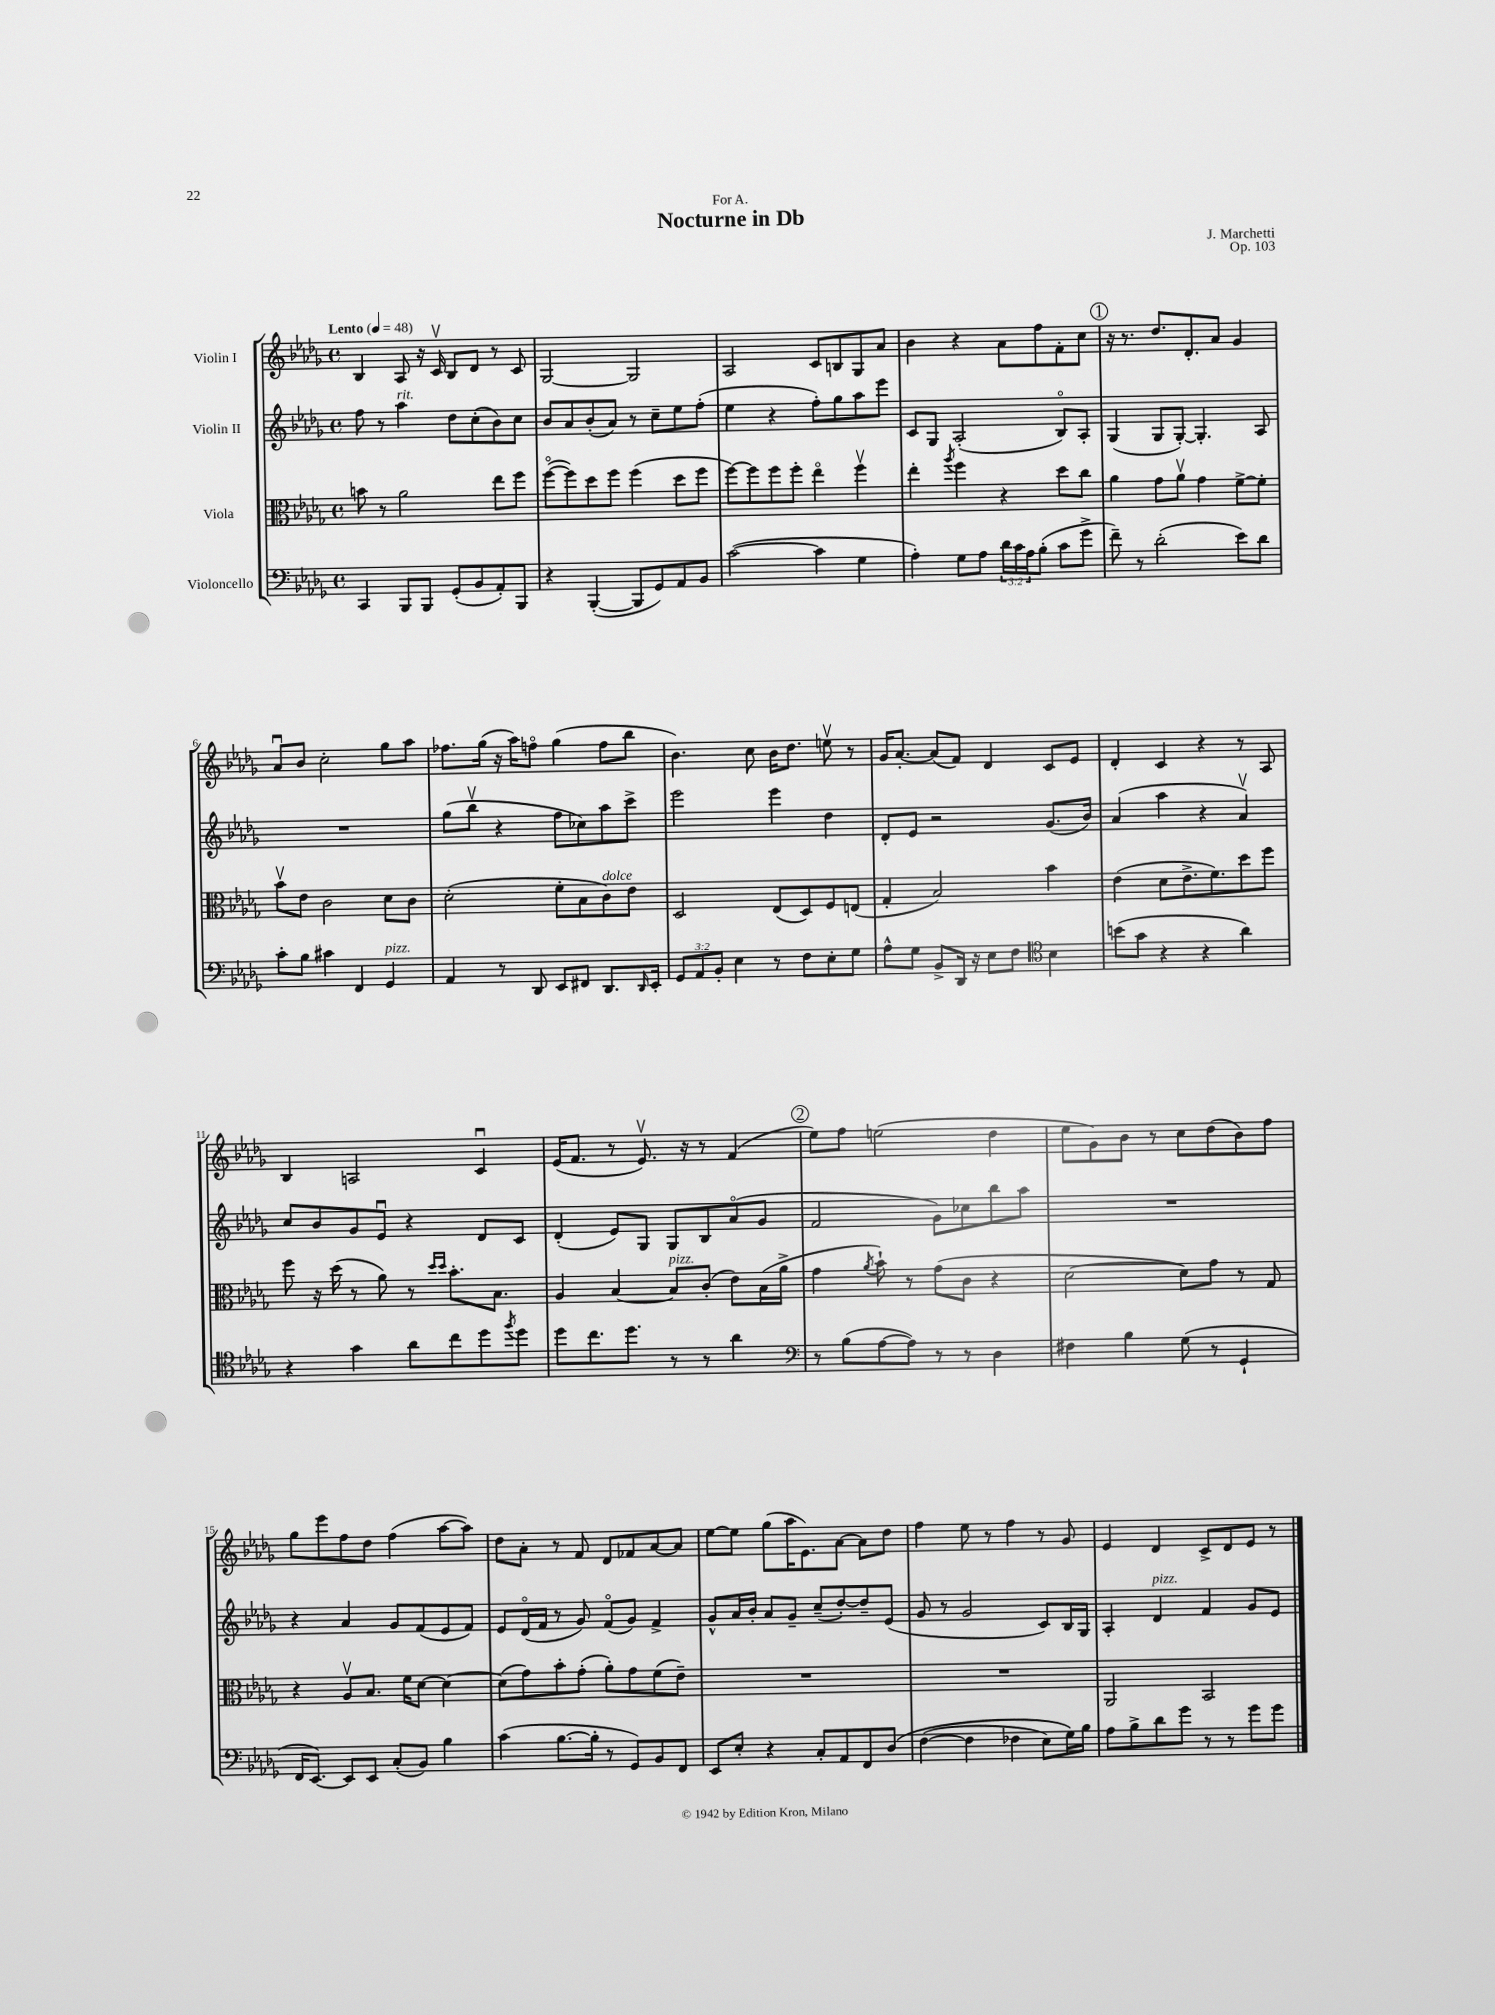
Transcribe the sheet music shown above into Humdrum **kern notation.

**kern	**kern	**kern	**kern
*staff4	*staff3	*staff2	*staff1
*clefF4	*clefC3	*clefG2	*clefG2
*k[b-e-a-d-g-]	*k[b-e-a-d-g-]	*k[b-e-a-d-g-]	*k[b-e-a-d-g-]
*M4/4	*M4/4	*M4/4	*M4/4
*met(c)	*met(c)	*met(c)	*met(c)
*MM48	*MM48	*MM48	*MM48
4CC/	8b\	8ff\	4B-/
.	8r	8r	.
8BBB-/L	2a-\	4aa-\	8A-/
8BBB-/J	.	.	16r
.	.	.	16cv/
(8GG-'/L	.	8dd-\L	8B-/L
8BB-/	.	(8cc'\	8d-/J
8AA-'/)	8ee-\L	8b-\)	8r
8BBB-/J	8ff\J	8cc\J	8c/
=	=	=	=
4r	([8ffo\L	8b-/L	[2G-/
.	8ff\])	8a-/	.
([4BBB-'/	8dd-\	(8b-'/	.
.	8ff\J	8a-/J)	.
8BBB-/]L	(4ff\	8r	2G-/]
8GG-/)	.	8cc~\L	.
8AA-/	8dd-\L	8ee-\	.
8BB-/J	8ff\J	(8ff'\J	.
=	=	=	=
([2c\	[8ff\L)	4ee-\	2A-/
.	8ff\]	.	.
.	8ff\	4r	.
.	8ff'\J	.	.
4c\]	4ee-o\	8ff'\L)	8c/L
.	.	8gg-\	8B/
4G-\	4ffv\	8aa-\	8G-/
.	.	8eee-\J	8a-/J
=	=	=	=
4A-'\)	4ee-'\	8c/L	4b-\
.	.	8G-/J	.
.	8qaa-/	.	.
8G-\L	4ff\	(2A-'/	4r
8A-\J	.	.	.
24d-\LL	4r	.	8a-\L
24c\	.	.	.
24A-\J	.	.	.
(8B-'\J	.	.	8ff\
8c\L	8dd-\L	8B-o/L)	8f'\
8g-^\J	8cc\J	8A-'/J	8cc\J
=	=	=	=
8f~\)	4a-\	(4G-/	16r
.	.	.	8.r
8r	.	.	.
(2d-'\	8g-\L	8G-/L	8.dd-/L
.	8a-v\J	[8G-'/J)	.
.	.	.	8.d-'/
.	4g-\	4.G-'/]	.
.	.	.	8a-/J
8e-\L)	[8f^\L	.	4g-/
8d-\J	8f'\]J	8A-/	.
=	=	=	=
8c'\L	8b-v\L	1r	8a-u/L
8B-\J	8e-\J	.	8b-/J
4c#\	2c\	.	2cc'\
4FF/	.	.	.
4GG-/	8d-\L	.	8gg-\L
.	8c\J	.	8aa-\J
=	=	=	=
4AA-/	(2d-'\	(8gg-\L	8.ff-\L
.	.	8bb-v\J	.
.	.	.	(16gg-\Jk
8r	.	4r	16r
.	.	.	16aa-\LK)
8DD-/	.	.	8ffo\J
8EE-/L	8f'\L	8ff\L	(4gg-\
8FF#/J	8B-\	8cc-\)	.
8.DD-/L	8c\)	8aa-\	8ff\L
.	8e-\J	8ccc^\J	8bb-\J
16qqDD-/	.	.	.
16EE-'/Jk	.	.	.
=	=	=	=
12GG-/L	2D-/	2eee-\	4.b-\)
12AA-/	.	.	.
12BB-'/J	.	.	.
4E-\	.	.	.
.	.	.	8cc\
8r	(8E-/L	4eee-\	16b-\LK
.	.	.	8.dd-\J
8F\L	8D-/)	.	.
8E-'\	8F/	4dd-\	8eev\
8G-\J	(8E/J	.	8r
=	=	=	=
8A-^^\L	4G-'/	8d-'/L	16g-/LK
.	.	.	[8.a-'/J
8G-\J	.	8e-/J	.
8BB-^/L	2B-/)	2r	(8a-/]L
16DD-/Jk	.	.	8f/J)
16r	.	.	.
8E-\L	.	.	4d-/
8F\J	.	.	.
*clefC4	*	*	*
4B-\	4b-\	(8.g-/L	8c/L
.	.	.	8e-/J
.	.	16b-/Jk)	.
=	=	=	=
(8b\L	(4e-\	(4a-/	4d-'/
8g-\J	.	.	.
4r	8d-\L	4aa-\	4c/
.	8.e-^\	.	.
4r	.	4r	4r
.	8.f\)	.	.
4a-\)	8dd-\	4a-v/)	8r
.	8ff\J	.	8A-/
=	=	=	=
4r	8ff\	8cc/L	4B-/
.	16r	8b-/	.
.	(16dd-\	.	.
4g-\	8r	8g-/	2A/
.	8a-\)	8e-u/J	.
8a-\L	8r	4r	.
.	16qqdd-/LL	.	.
.	16qqdd-/JJ	.	.
8cc\	8.b-'\L	.	.
8dd-\	.	8d-/L	4cu/
.	8.B-\J	.	.
8qff/	.	.	.
8dd-\J	.	8c/J	.
=	=	=	=
8dd-\L	4A-/	(4d-'/	(16e-/LK
.	.	.	8.f/J
8.cc\	.	.	.
.	[4B-/	8e-/L)	8r
8.dd-\J	.	.	.
.	.	8G-/J	8.e-v/)
8r	8B-/]L	8G-/L	.
.	.	.	16r
8r	(8c'/J	8B-/	8r
4a-\	8e-\L)	(8a-o/	(4f/
.	(16B-\L	8g-/J	.
.	16a-^\JJ	.	.
=	=	=	=
*clefF4	*	*	*
8r	4g-\	2f/	8ee-\L)
(8B-\L	.	.	8ff\J
.	8qa-/	.	.
[8A-\	8b-`\)	.	(2ee\
8A-\]J)	8r	.	.
8r	(8g-\L	8g-\L)	.
8r	8c\J	8cc-\	.
4D-\	4r	8bb-\	4dd-\
.	.	8aa-\J	.
=	=	=	=
4F#\	[2d-\	1r	8ee-\L
.	.	.	8g-\)
4B-\	.	.	8b-\J
.	.	.	8r
(8G-\	8d-\]L)	.	8cc\L
8r	8g-\J	.	(8dd-\
4GG-`/	8r	.	8b-\)
.	8G-/	.	8ff\J
=	=	=	=
16FF/LK	4r	4r	8gg-\L
[8.EE-/J)	.	.	.
.	.	.	8eee-\
8EE-/]L	8A-v/L	4a-/	8ff\
8EE-/J	8.B-/J	.	8dd-\J
(8C'/L	.	8g-/L	(4ff\
.	16f\LK	.	.
8BB-/J)	[8d-\J	(8f/	.
4B-\	4d-\_	8e-/	[8aa-\L
.	.	8f/J)	8aa-\]J)
=	=	=	=
(4c\	(8d-\]L	8e-/L	8dd-\L
.	8g-\)	(16d-o/L	8a-'\J
.	.	16f/JJ	.
[8.B-\L	8b-'\	8r	8r
.	(8g-'\J	8g-/)	8f/
16B-'\]Jk	.	.	.
8r	8a-'\L)	(8fo/L	8d-/L
8GG-/L)	8g-\	8g-/J)	8f-/
8BB-/	(8f\	4f^/	[8a-/
8FF/J	8e-~\J)	.	8a-/]J
=	=	=	=
8EE-/L	1r	8g-^^/L	[8ee-\L
8E-'/J	.	16a-/L	8ee-\]J
.	.	16b-'/JJ	.
4r	.	8a-/L	(8gg-\L
.	.	8g-~/J	16aa-\K
.	.	.	8.e-\)
8C'/L	.	(8cc~/L	.
8AA-/	.	[8dd-'/)	[8a-\J
8FF/	.	8dd-~/]	8a-\]L
&(8D-/J	.	(8e-/J	8dd-\J
=	=	=	=
([4F\	1r	8g-/	4ff\
.	.	8r	.
4F\]	.	2g-/	8ee-\
.	.	.	8r
4F-\	.	.	4ff\
8E-\L)	.	8c/L)	8r
16G-\L&)	.	16B-/L	8g-/
16B-\JJ	.	16G-/JJ	.
=	=	=	=
8A-\L	2AA-/	4A-'/	4e-/
8B-^\	.	.	.
8d-\	.	4d-/	4d-/
8g-\J	.	.	.
8r	2BB-/	4f/	8c^/L
8r	.	.	8d-/
8g-\L	.	8g-/L	8e-/J
8g-\J	.	8e-/J	8r
==	==	==	==
*-	*-	*-	*-
